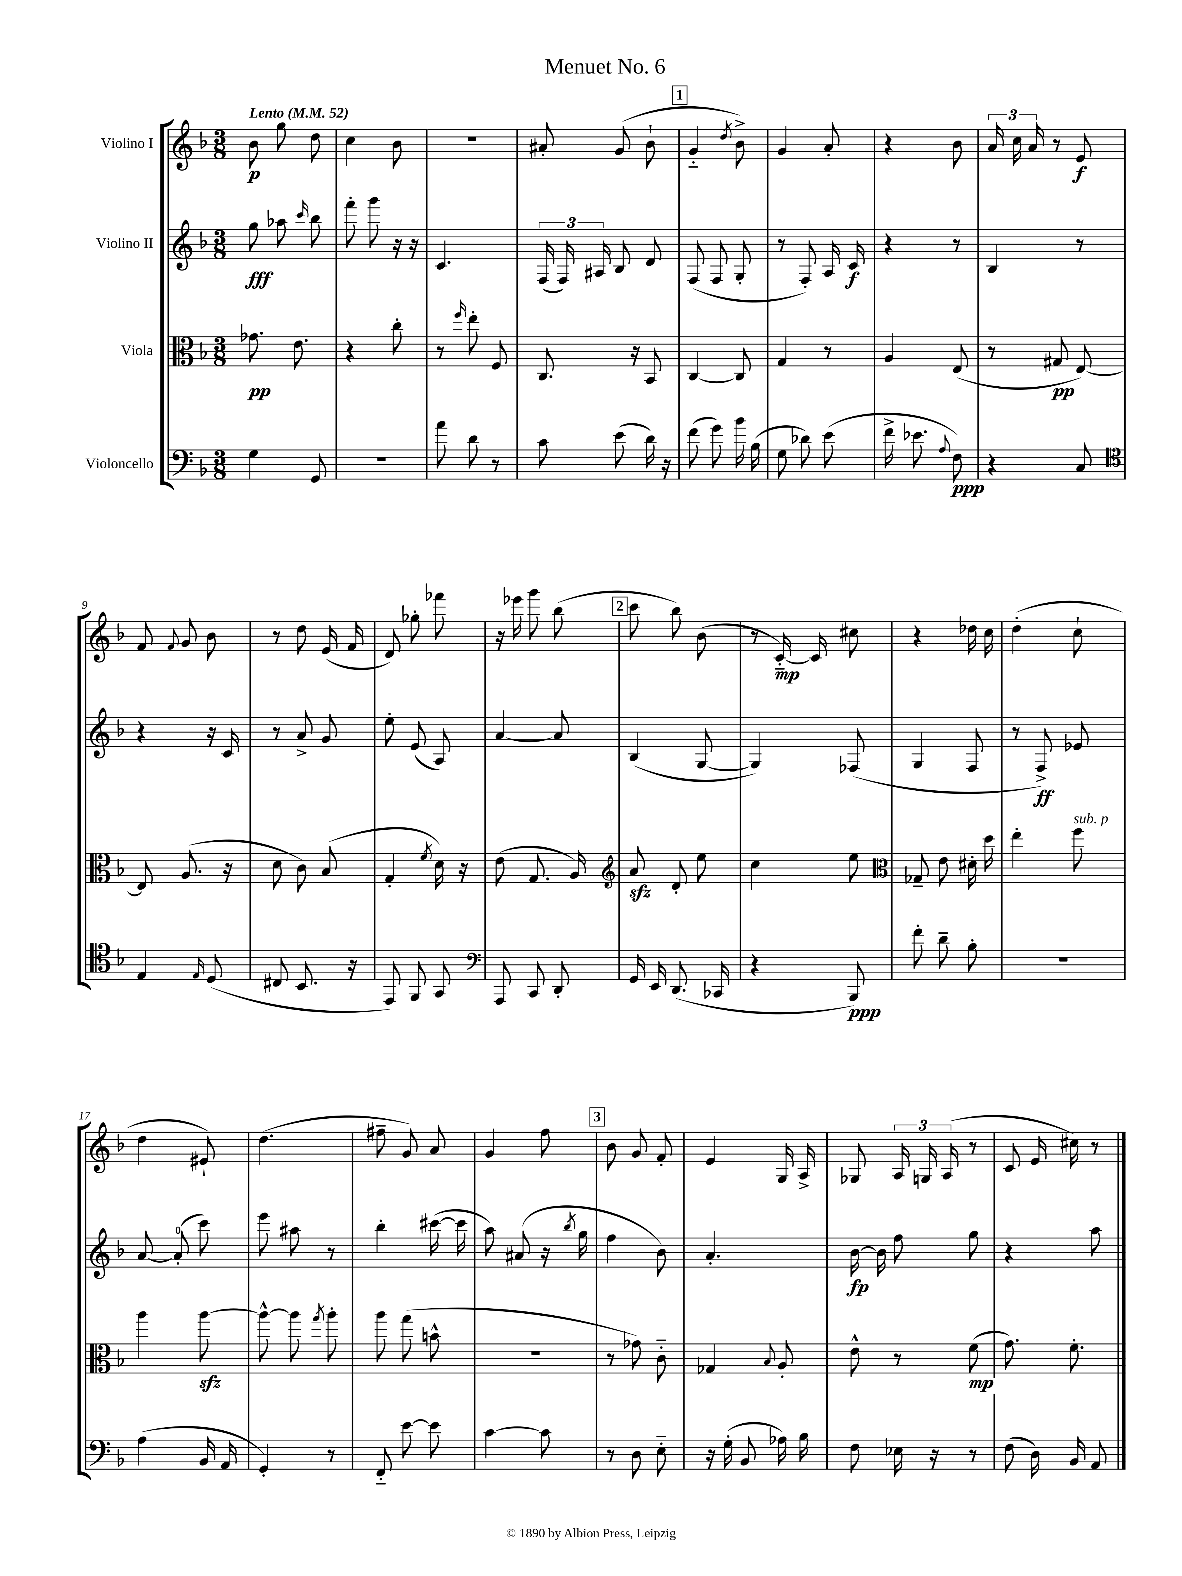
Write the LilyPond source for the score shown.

\header { title = "Menuet No. 6" }
<<
\new StaffGroup <<
\new Staff = "s0" \with { instrumentName = "Violino I" } {
    \clef treble \key f \major \numericTimeSignature \time 3/8 \tempo "Lento" 4 = 52
    \autoBeamOff bes'8\p g''8 d''8 |
    c''4 bes'8 |
    R4. |
    ais'8-. g'8( bes'8-! |
    \mark \markup { \box "1" } g'4-_ \acciaccatura { d''8 } bes'8->) |
    g'4 a'8-. |
    r4 bes'8 |
    \tuplet 3/2 { a'16 c''16 a'16 } r8 e'8\f |
    f'8 \appoggiatura { f'8 } g'8 bes'8 |
    r8 d''8 e'16( f'16 |
    d'8) ges''8-. fes'''8 |
    r16 ees'''16 g'''8 bes''8( |
    \mark \markup { \box "2" } c'''8 bes''8) bes'8( |
    r8 c'16~-_\mp) c'16 cis''8 |
    r4 des''16 c''16 |
    d''4-.( c''8-! |
    d''4 eis'8-!) |
    d''4.( |
    fis''8-- g'8) a'8 |
    g'4 f''8 |
    \mark \markup { \box "3" } bes'8 g'8 f'8-. |
    e'4 g16 a16-> |
    ges8 \tuplet 3/2 { a16 g16 a16( } r8 |
    c'8 e'16 cis''16) r8 \bar "|." |
}
\new Staff = "s1" \with { instrumentName = "Violino II" } {
    \clef treble \key f \major \numericTimeSignature \time 3/8
    \autoBeamOff g''8\fff aes''8 \grace { c'''16 } bes''8 |
    f'''8-. g'''8 r16 r16 |
    c'4. |
    \tuplet 3/2 { f16( f16) ais16 } bes8 d'8 |
    \mark \markup { \box "1" } f8( f8 g8-. |
    r8 f8-.) a16 c'16\f |
    r4 r8 |
    bes4 r8 |
    r4 r16 c'16 |
    r8 a'8-> g'8 |
    e''8-. e'8( a8) |
    a'4~ a'8 |
    \mark \markup { \box "2" } bes4( g8~ |
    g4) fes8( |
    g4 f8 |
    r8 f8->\ff) ees'8 |
    a'8~ a'8-0-.( c'''8) |
    e'''8 ais''8 r8 |
    bes''4-. cis'''16~( cis'''16 |
    a''8) ais'8( r16 \acciaccatura { bes''8 } g''16 |
    \mark \markup { \box "3" } f''4 bes'8) |
    a'4.-. |
    bes'16~\fp bes'16 f''8 g''8 |
    r4 a''8 \bar "|." |
}
\new Staff = "s2" \with { instrumentName = "Viola" } {
    \clef alto \key f \major \numericTimeSignature \time 3/8
    \autoBeamOff ges'8.\pp e'8. |
    r4 c''8-. |
    r8 \grace { f''16 } e''8-. f8 |
    c8. r16 bes,8 |
    \mark \markup { \box "1" } c4~ c8 |
    g4 r8 |
    a4 e8( |
    r8 gis8\pp e8~) |
    e8 a8.( r16 |
    d'8 c'8) bes8( |
    g4-. \acciaccatura { f'8 } d'16) r16 |
    e'8( g8. a16) |
    \mark \markup { \box "2" } \clef treble a'8\sfz d'8-. e''8 |
    c''4 e''8 |
    \clef alto ges8-- e'8 dis'16-. d''16 |
    e''4-. f''8^\markup { \italic "sub. p" } |
    a''4 a''8~\sfz |
    a''8~-^ a''8 \acciaccatura { g''8 } a''8-. |
    a''8 g''8( b'8-^ |
    R4. |
    \mark \markup { \box "3" } r8 ges'8) c'8-_ |
    ges4 \appoggiatura { bes8 } a8-. |
    e'8-^ r8 f'8\mp( |
    g'8.) f'8.-. \bar "|." |
}
\new Staff = "s3" \with { instrumentName = "Violoncello" } {
    \clef bass \key f \major \numericTimeSignature \time 3/8
    \autoBeamOff g4 g,8 |
    R4. |
    a'8 d'8 r8 |
    c'8 e'8( d'16) r16 |
    \mark \markup { \box "1" } f'8( g'8) bes'16 bes16( |
    g8 des'8) e'8( |
    f'16-> ees'8. \appoggiatura { a8 } f8\ppp) |
    r4 c8 |
    \clef tenor e4 \grace { e16 } d8( |
    cis8 bes,8. r16 |
    e,8) f,8 g,8 |
    \clef bass a,,8 c,8 d,8-. |
    \mark \markup { \box "2" } g,16 e,16 d,8.( ces,16 |
    r4 bes,,8\ppp) |
    f'8-. d'8-- bes8-. |
    R4. |
    a4( bes,16 a,16 |
    g,4-.) r8 |
    f,8-_ e'8~ e'8 |
    c'4~ c'8 |
    \mark \markup { \box "3" } r8 d8 e8-_ |
    r16 g16-.( bes,8 aes16) bes16 |
    f8 ees16 r16 r8 |
    f8( d16) bes,16 a,8 \bar "|." |
}
>>
>>
